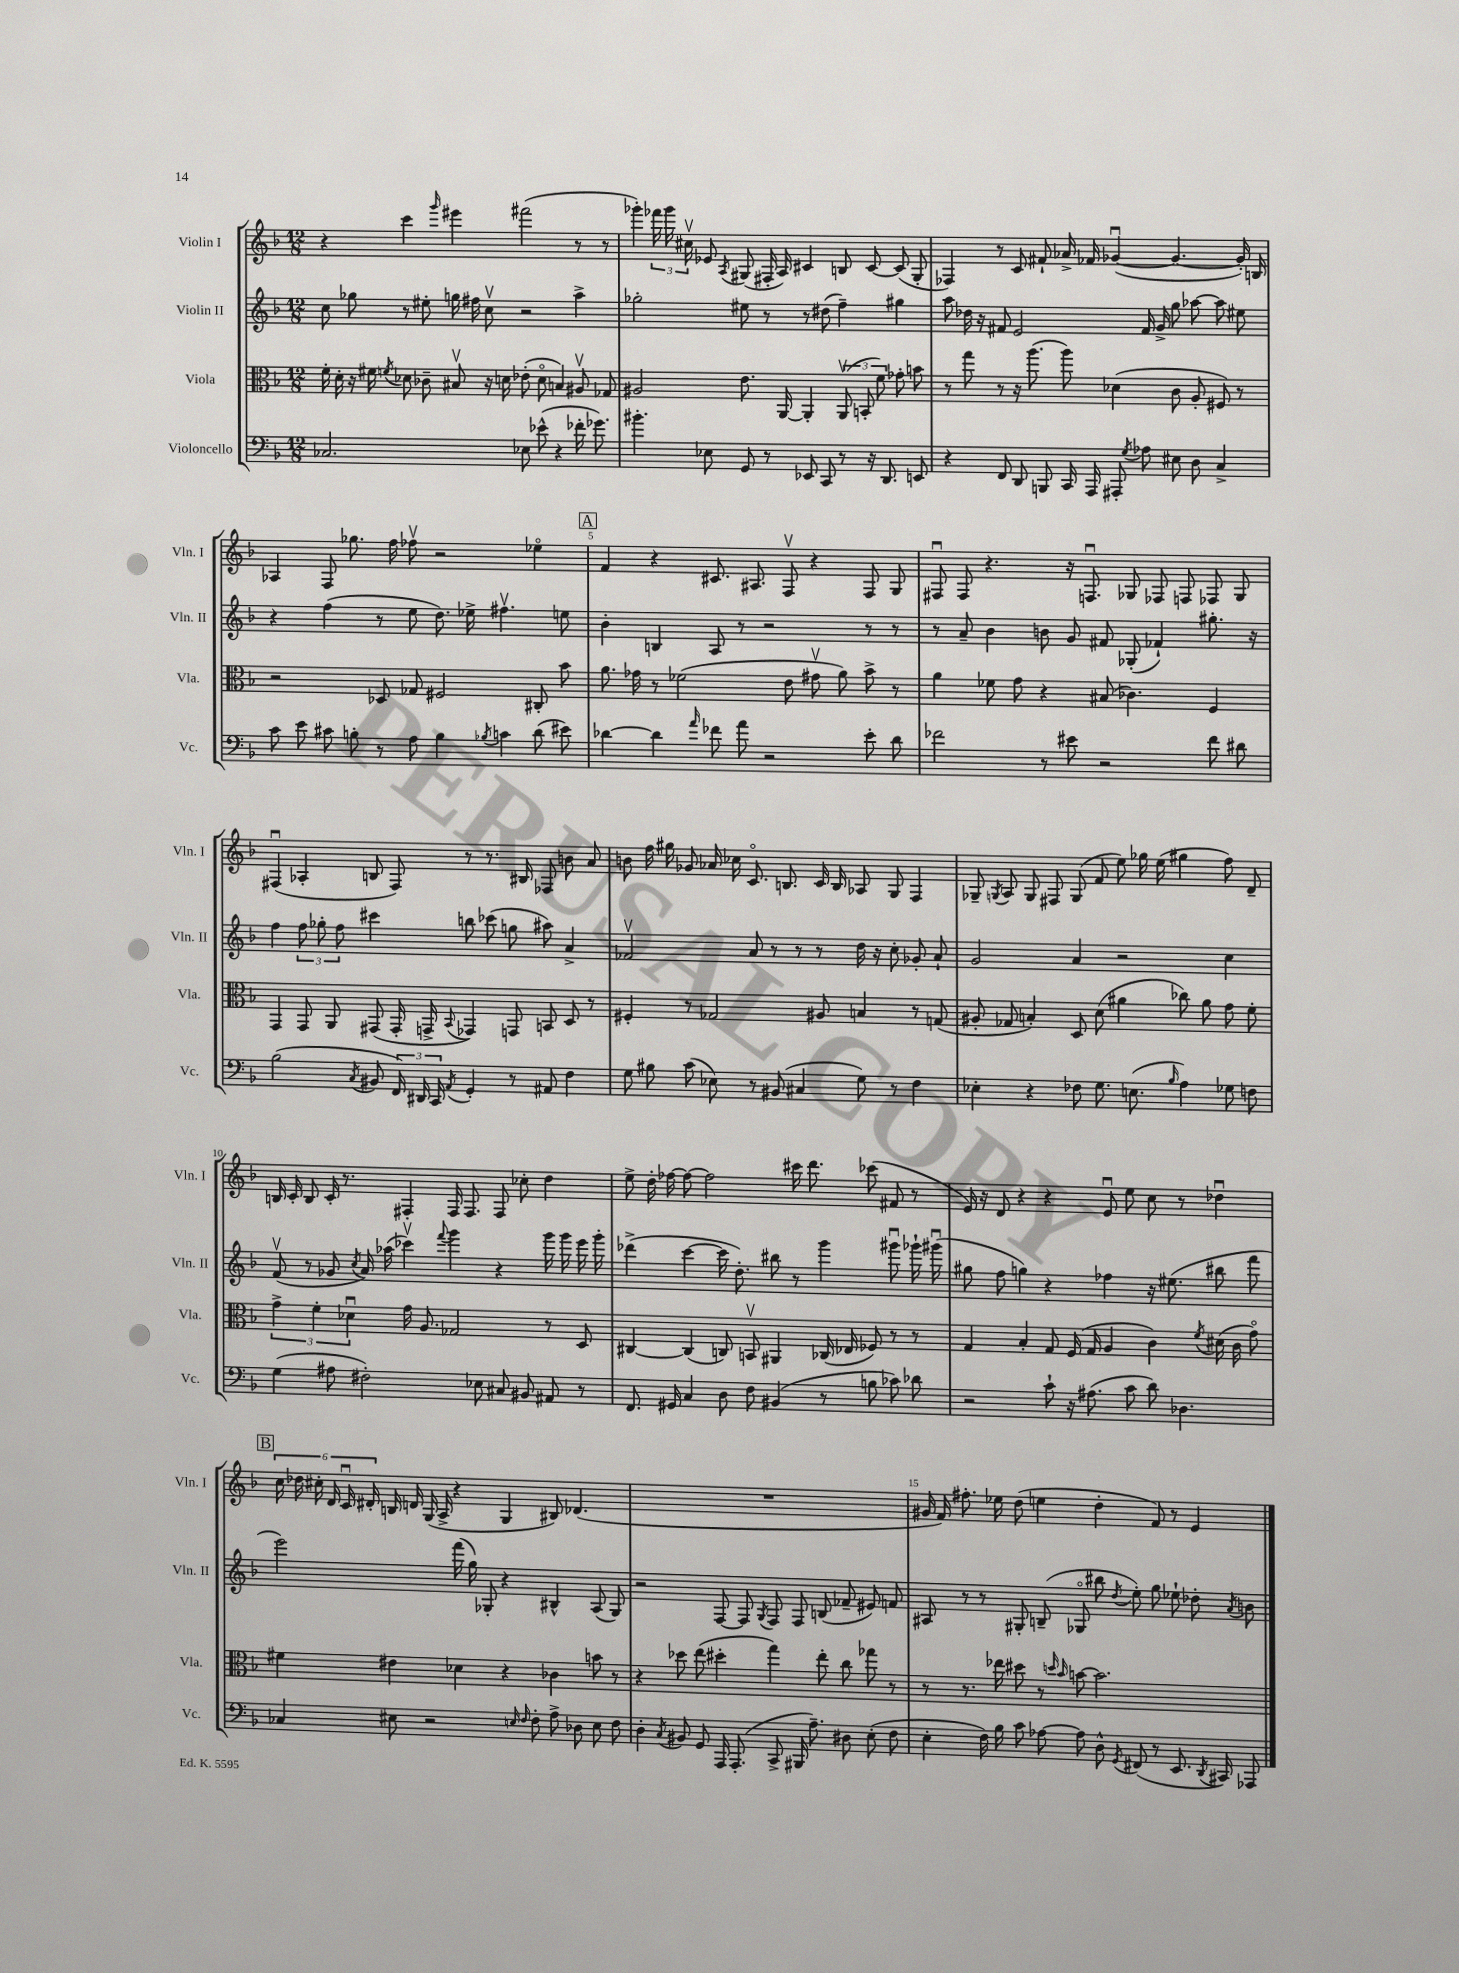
<<
\new StaffGroup <<
\new Staff = "s0" \with { instrumentName = "Violin I" shortInstrumentName = "Vln. I" } {
    \clef treble \key f \major \numericTimeSignature \time 12/8
    \autoBeamOff r4 c'''4 \grace { g'''16 } eis'''4 fis'''2( r8 r8 |
    ges'''4-.) \tuplet 3/2 { fes'''16 ges'''16 cis''16\upbow } ees'8 \acciaccatura { a8 } gis8( fis16-. a16) cis'4 b8 cis'8~ cis'8( gis8-. |
    fes4) r8 c'8 fis'8-! aes'16-> fes'16 ges'4~\downbow( ges'4.~ ges'16-.) b16 |
    aes4 f8 ges''8. f''16 fes''8\upbow r2 ees''4\flageolet |
    \mark \markup { \box "A" } f'4 r4 cis'8. ais8. f8\upbow r4 f8 g8 |
    fis8\downbow fis8 r4. r16 f8.\downbow ges8 fes8 f8 fes8 ges8 |
    fis4\downbow( aes4-. b8 fis8) r8 r8. bis16 fes8 b'8 a'8 |
    b'8 f''16 gis''16 ges'8 aes'16 ces''16 c'8.\flageolet b8. c'16 b16 aes8 g8 f4 |
    ges8-- \acciaccatura { g8 } a8 g8 fis8 g8( f'8 e''8) ges''16 e''16( gis''4 f''8) d'8-- |
    b16 c'16-. b8 c'16-. r8. fis4-. fis16 fis8. fis8 ces''8-. d''4 |
    e''8-> d''16-. fes''16~ fes''8~ fes''2 cis'''16 d'''8. ces'''8( fis'8 r8 |
    e'16) r16 d'8 r4 r4 e'8\downbow e''8 c''8 r8 des''4\downbow |
    \mark \markup { \box "B" } \tuplet 6/4 { c''16 des''16 cis''16-. d'16 c'16\downbow dis'16-. } b16 d'16 g16( a16-> r4 g4 bis8) des'4.( |
    R1. |
    gis'16 f'16) fis''8.-. ees''16 d''8( e''4 d''4-. f'8) r8 e'4 \bar "|." |
}
\new Staff = "s1" \with { instrumentName = "Violin II" shortInstrumentName = "Vln. II" } {
    \clef treble \key f \major \numericTimeSignature \time 12/8
    \autoBeamOff c''8 ges''8 r8 eis''8-. g''16 fis''16 c''8\upbow r2 a''4-> |
    ges''2-. eis''8 r8 r8 dis''8( f''4--) gis''4 |
    a''8 des''16 r16 fis'8 e'2 fis'16 g'16-> g''8 aes''8~ aes''8 eis''8 |
    r4 f''4( r8 e''8 d''8.) ees''16-> fis''4.\upbow e''8 |
    \mark \markup { \box "A" } bes'4-. b4 a8 r8 r2 r8 r8 |
    r8 a'8-- bes'4 b'8 g'8 fis'8 ges8-.( fes'4-!) gis''8.-. r16 |
    f''4 \tuplet 3/2 { f''8 ges''8-. f''8 } cis'''4 b''8 ces'''8( g''8 ais''8) a'4-> |
    fes'2\upbow a'8 r8 r8 r8 d''16 r16 c''8-. ges'8-. a'8-! |
    g'2 a'4 r2 c''4 |
    f'8\upbow( r8 ges'8 \acciaccatura { c''8 } a'16) aes''16( ces'''4\upbow) \appoggiatura { f'''8 } g'''4 r4 g'''16 g'''16 e'''16 g'''16-. |
    des'''4->( c'''4~ c'''16 d''8.-.) bis''8 r8 g'''4 gis'''8\downbow ges'''16-! gis'''16\downbow( |
    gis''8 f''8 g''4) r4 fes''4 r16 eis''8.( bis''8 f'''8 |
    \mark \markup { \box "B" } e'''2) f'''16( g''16) ges8-. r4 bis4-^ a8( ges8) |
    r2 f8~ f8 \acciaccatura { g8 } f8 f8 b8( fes'8-- eis'8) f'8 |
    ais8 r8 r8 gis8-. b8--( ges8\flageolet bis''8 \acciaccatura { d''8 } e''8-.) g''8 ees''8-! des''8-. \acciaccatura { a'8 } b'8 \bar "|." |
}
\new Staff = "s2" \with { instrumentName = "Viola" shortInstrumentName = "Vla." } {
    \clef alto \key f \major \numericTimeSignature \time 12/8
    \autoBeamOff f'16-. d'16-. r16 fis'16 \acciaccatura { f'8 } des'8 ces'8-- bis8\upbow r16 d'16 ees'8-.( d'8\flageolet b4) ais8\upbow ges8 |
    ais2 e'8. a,16~ a,4-. \tuplet 3/2 { a,8\upbow( b,8-. f'8) } ges'8-. b'8 |
    r8 g''8 r8 r16 a''8.( a''8) des'4( c'8 a8-. fis8) r8 |
    r2 des8 ges8 fis2 cis8-. bes'8 |
    \mark \markup { \box "A" } a'8. ges'16 r8 fes'2( e'8 gis'8\upbow a'8) bes'8-> r8 |
    a'4 fes'8 g'8 r4 bis8( ces'4.) f4 |
    g,4 g,8 a,8 gis,8( gis,16-. g,16-> \appoggiatura { bes,8 } ges,4) g,8 b,8 d8 r8 |
    fis4-. r8 ges2 ais8 b4 r8 g8( |
    ais8-. ges8 b4-.) d8 d'8( ais'4 ces''8) ais'8 g'8 f'8-. |
    \tuplet 3/2 { g'4-> f'4-. des'4\downbow } g'16 a8. ges2 r8 d8 |
    cis4~ cis4( c8) b,8\upbow ais,4 ces16( ees16 fes8) r8 r8 |
    g4 bes4-. g8 f16( g16 a4 c'4) \acciaccatura { f'8 } dis'16( c'16 g'8\flageolet) |
    \mark \markup { \box "B" } fis'4 eis'4 des'4 r4 ces'4 b'8 r8 |
    r4 des''8 e''8( dis''4-. g''4) e''8-. c''8 ges''8 r8 |
    r8 r8. ees''16 dis''8 r8 \grace { d''16 bes'16 } b'8~ b'2. \bar "|." |
}
\new Staff = "s3" \with { instrumentName = "Violoncello" shortInstrumentName = "Vc." } {
    \clef bass \key f \major \numericTimeSignature \time 12/8
    \autoBeamOff ces2. ees8 ees'8-^( r4 fes'16-. ges'8.) |
    bis'4.-. ees8 g,8 r8 ees,8 c,8 r8 r16 d,8. e,8 |
    r4 f,8 d,8 b,,8 c,16 a,,16 ais,,8-. \acciaccatura { g8 } aes8 eis8 d8 c4-> |
    c'8 e'8 cis'8 b8-. r8 a8 b4 \acciaccatura { bes8 } c'4 d'8( eis'8) |
    \mark \markup { \box "A" } des'4~ des'4 \grace { a'16 } fes'8 a'8 r2 e'8-. des'8 |
    fes'2 r8 eis'8 r2 fes'8 dis'8 |
    bes2( \acciaccatura { c8 } bis,8 \tuplet 3/2 { f,16) dis,16 c,16 } \acciaccatura { a,8 } g,4-. r8 ais,8 f4 |
    g8 bis8 c'8( ees8) r8 bis,8( cis4 g8) r8 f4 |
    ees4-. r4 fes8 g8. e8.( \grace { bes16 } a4) ges8 f8 |
    g4( ais8 fis2-.) ees8 cis8 bis,8 ais,8 r8 |
    f,8. gis,16 c4 d8 f8 bis,4( r8 b8 ces'8) des'8 |
    r2 c'8-! r16 ais8.( c'8 d'8) des4. |
    \mark \markup { \box "B" } ces4 eis8 r2 \grace { e16 f16 } f8-. a8-> des8 e8 f8 |
    d4-. \acciaccatura { c8 } bis,8 g,8 a,,16 a,,8.-.( c,8-> bis,,16 a8.--) dis8 e8-.( f8 |
    e4-. f16) bes16 c'8 aes8~ aes8 d8-^ \acciaccatura { g,8 } fis,8( r8 e,8. \acciaccatura { d,8 } cis,16) aes,,8 \bar "|." |
}
>>
>>
\layout { \context { \Score \override BarNumber.break-visibility = ##(#f #t #t) barNumberVisibility = #(every-nth-bar-number-visible 5) } }
